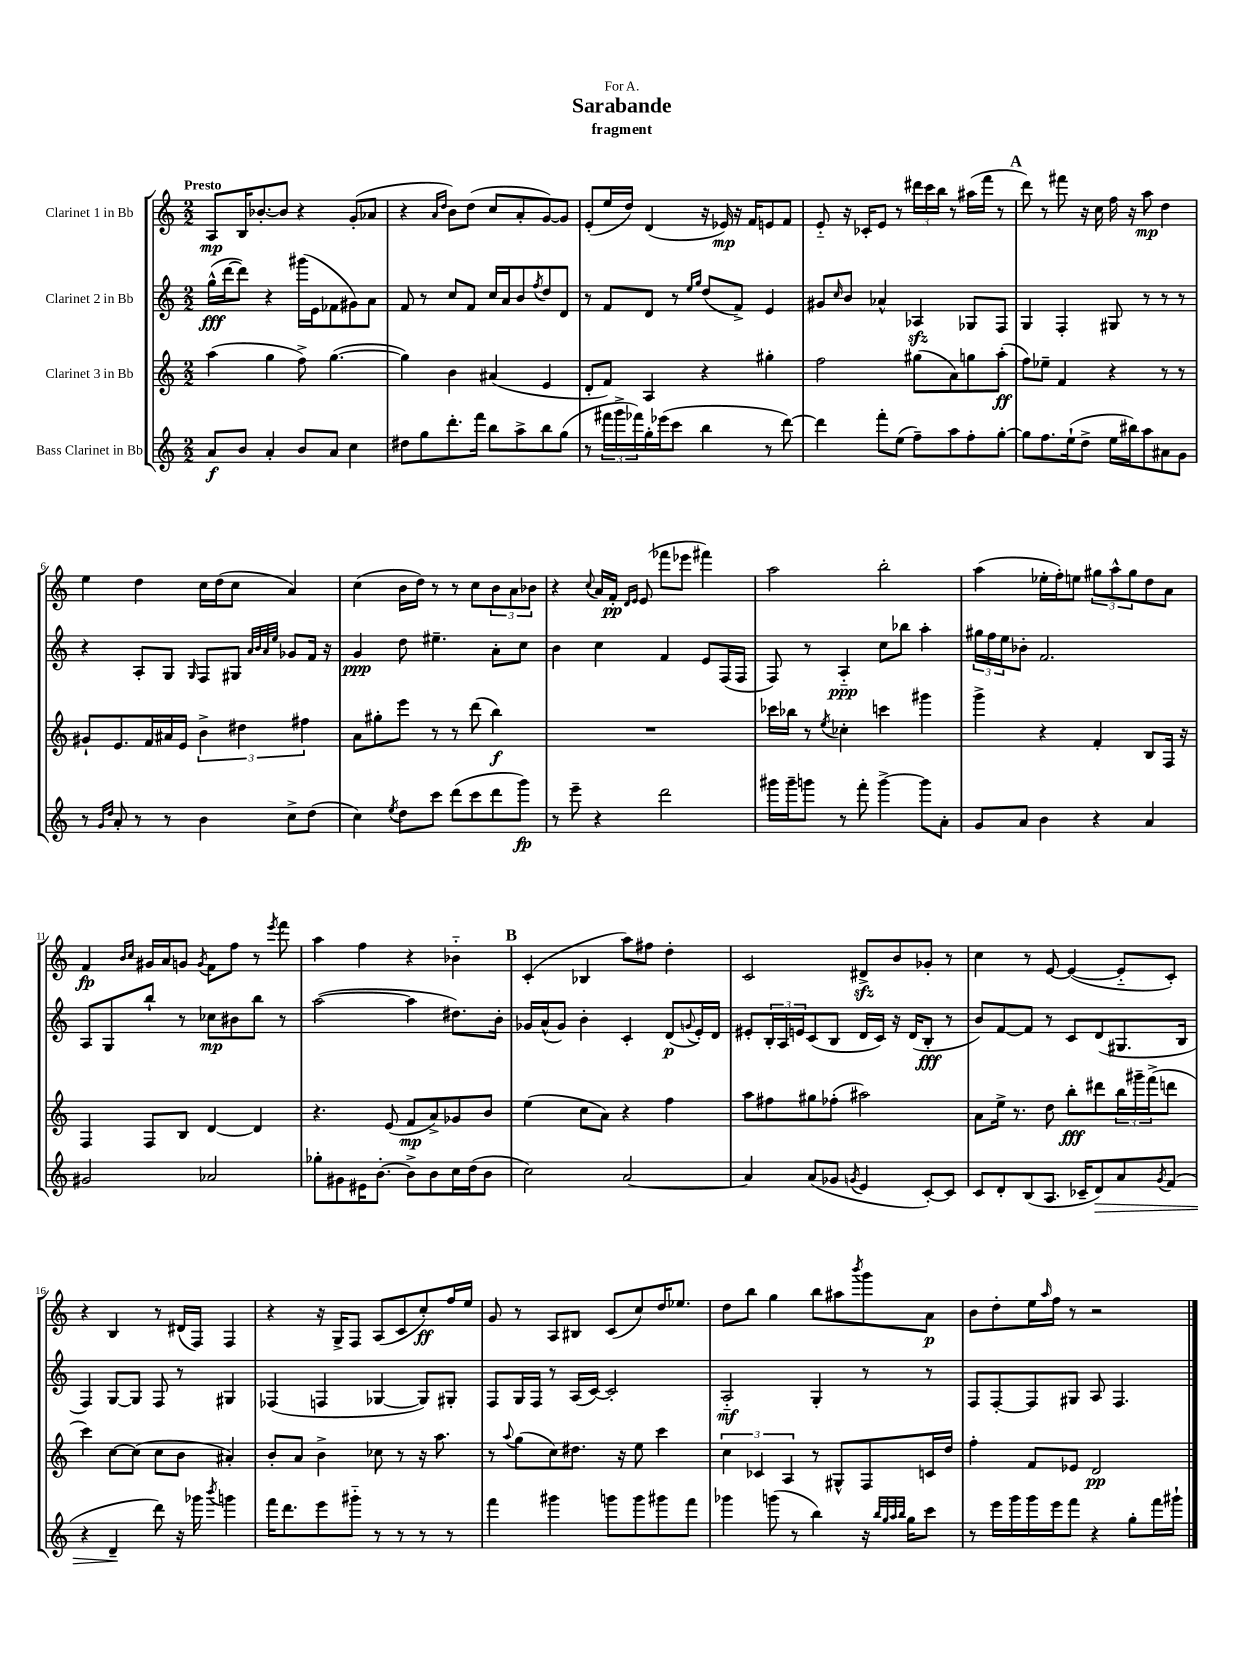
\header { title = "Sarabande" subtitle = "fragment" dedication = "For A." }
<<
\new StaffGroup <<
\new Staff = "s0" \with { instrumentName = "Clarinet 1 in Bb" } {
    \clef treble \key c \major \numericTimeSignature \time 2/2 \tempo "Presto"
    a8\mp b16 bes'8.~-. bes'8 r4 g'8-.( aes'8 |
    r4 \grace { a'16 d''16 } b'8) d''8( c''8 a'8-. g'8~) g'8 |
    e'8-.( e''16 d''16) d'4( r16 ees'16\mp) r16 f'16 e'8 f'8 |
    e'8-_ r16 ces'16-. e'8 r8 \tuplet 3/2 { dis'''16 c'''16 b''16 } r8 ais''16( f'''16 r8 |
    \mark \markup { \bold "A" } d'''8) r8 fis'''8 r16 c''16 f''16 r16 a''8\mp d''4 |
    e''4 d''4 c''16 d''16( c''8 a'4) |
    c''4( b'16 d''16) r8 r8 c''8 \tuplet 3/2 { b'8 a'8 bes'8 } |
    r4 \appoggiatura { c''8 } a'16 f'16-.\pp \grace { d'16 e'16 } e'8( fes'''8 ees'''8 fis'''4) |
    a''2 b''2-. |
    a''4( ees''16-. f''16-.) e''8 \tuplet 3/2 { gis''8 a''8-^ gis''8 } d''8 a'8 |
    f'4\fp \grace { b'16 c''16 } gis'16 a'16 g'8 \acciaccatura { g'8 } f'8 f''8 r8 \acciaccatura { e'''8 } f'''8 |
    a''4 f''4 r4 bes'4-_ |
    \mark \markup { \bold "B" } c'4-.( bes4 a''8) fis''8 d''4-. |
    c'2 dis'8->\sfz b'8 ges'8-. r8 |
    c''4 r8 e'8~ e'4~( e'8-_ c'8-.) |
    r4 b4 r8 dis'16( f16) f4 |
    r4 r16 g16-> f8 a8( c'8 c''8-.\ff) f''16 e''16 |
    g'8 r8 a8 bis8 c'8( c''8) d''16 ees''8. |
    d''8 b''8 g''4 b''8 ais''8 \acciaccatura { b'''8 } g'''8 a'8\p |
    b'8 d''8-. e''16 \grace { a''16 } f''16 r8 r2 \bar "|." |
}
\new Staff = "s1" \with { instrumentName = "Clarinet 2 in Bb" } {
    \clef treble \key c \major \numericTimeSignature \time 2/2
    g''16-^\fff( d'''16~ d'''8) r4 gis'''16( e'16 fes'8 gis'8) a'8 |
    f'8 r8 c''8 f'8 c''16 a'16 b'8 \acciaccatura { f''8 } d''8 d'8 |
    r8 f'8 d'8 r8 \grace { e''16 g''16 } d''8( f'8->) e'4 |
    gis'8 \grace { c''16 } b'8 aes'4-^ aes4\sfz ges8 f8 |
    \mark \markup { \bold "A" } g4 f4-. gis8 r8 r8 r8 |
    r4 a8-. g8 \grace { g16 } f8 gis8 \grace { a'32 b'32 a'32 e''32 } ges'8 f'16 r16 |
    g'4\ppp d''8 eis''4.-- a'8-. c''8 |
    b'4 c''4 f'4 e'8 f16( f16 |
    f8) r8 a4-_\ppp c''8 bes''8 a''4-. |
    \tuplet 3/2 { gis''16 f''16 e''16 } bes'8-. f'2. |
    a8 g8 b''8-! r8 ces''8\mp bis'8 b''8 r8 |
    a''2~( a''4 dis''8.) b'16-. |
    \mark \markup { \bold "B" } ges'16 a'16-^( ges'8) b'4-. c'4-. d'8\p( \appoggiatura { g'8 } e'16-.) d'16 |
    eis'8-. \tuplet 3/2 { b16-. a16 e'16 } c'8( b8 d'16 c'16) r16 d'16( b8-.\fff r8 |
    b'8) f'8~ f'8 r8 c'8 d'8( gis8. b16 |
    f4) g8~ g8 f8 r8 gis4 |
    fes4( f4 ges4~ ges8) gis8-. |
    f8 g16 f16 r8 a16( c'16~) c'2-. |
    a2-_\mf g4-. r8 r8 |
    f8 f8~-. f8 gis8 a8 f4. \bar "|." |
}
\new Staff = "s2" \with { instrumentName = "Clarinet 3 in Bb" } {
    \clef treble \key c \major \numericTimeSignature \time 2/2
    a''4( g''4 f''8->) g''4.~( |
    g''4) b'4 ais'4( e'4 |
    d'8-. f'8) a4 r4 gis''4-. |
    f''2 gis''8( a'8) g''8 a''8-.\ff( |
    \mark \markup { \bold "A" } f''8) ees''8-- f'4 r4 r8 r8 |
    gis'8-! e'8. f'16 ais'16 e'16 \tuplet 3/2 { b'4-> dis''4 fis''4 } |
    a'8 gis''8-. e'''8 r8 r8 d'''8( b''4\f) |
    R1 |
    ces'''16 bes''16 r8 \acciaccatura { e''8 } ces''4-. c'''4 gis'''4 |
    g'''4-> r4 f'4-. b8 f16 r16 |
    f4 f8 b8 d'4~ d'4 |
    r4. e'8( f'8\mp a'8->) ges'8 b'8 |
    \mark \markup { \bold "B" } e''4( c''8 a'8) r4 f''4 |
    a''8 fis''8 gis''8 fes''8-.( ais''2) |
    a'8 e''16-> r8. d''8 b''8-.\fff dis'''8 \tuplet 3/2 { b''16 gis'''16-- f'''16->( } d'''8 |
    c'''4) c''8~ c''8( c''8 b'8 ais'4-.) |
    b'8-. a'8 b'4-> ces''8 r8 r16 a''8. |
    r8 \appoggiatura { a''8 } g''8( c''8) dis''8. r16 e''8 c'''4 |
    \tuplet 3/2 { c''4 ces'4 a4 } r8 gis8-^ f8 c'16 d''16 |
    f''4-. f'8 ees'8 d'2\pp \bar "|." |
}
\new Staff = "s3" \with { instrumentName = "Bass Clarinet in Bb" } {
    \clef treble \key c \major \numericTimeSignature \time 2/2
    a'8\f b'8 a'4-. b'8 a'8 c''4 |
    dis''8 g''8 d'''8.-. f'''16 b''8 a''8-> b''8 g''8( |
    r8 \tuplet 3/2 { fis'''16 g'''16-> fes'''16) } g''16-. ees'''16( c'''8 b''4 r8 d'''8~) |
    d'''4 f'''8-. e''8( f''8--) a''8 f''8-. g''8~-. |
    \mark \markup { \bold "A" } g''8 f''8. e''16-!( d''8-> e''16 bis''16) a''8 ais'8 g'8 |
    r8 \grace { g'16 d''16 } a'8-. r8 r8 b'4 c''8-> d''8( |
    c''4) \acciaccatura { e''8 } d''8 c'''8 d'''8( c'''8 d'''8 g'''8\fp) |
    r8 e'''8-- r4 d'''2 |
    gis'''16 gis'''16-- g'''8 r8 f'''8-. g'''4~-> g'''8 a'8-. |
    g'8 a'8 b'4 r4 a'4 |
    gis'2 aes'2 |
    ges''8-. gis'8 eis'16 b'8.~-. b'8-> b'8 c''16 d''16( b'8 |
    \mark \markup { \bold "B" } c''2) a'2~ |
    a'4 a'8( ges'8 \acciaccatura { g'8 } e'4 c'8~-.) c'8 |
    c'8 d'8-. b8( a8. ces'16-- d'8\>) a'8 \acciaccatura { g'8 } f'8( |
    r4 d'4--\! d'''8) r16 ges'''16 \acciaccatura { b'''8 } g'''4 |
    f'''16 d'''8. e'''8 gis'''8-_ r8 r8 r8 r8 |
    f'''4 gis'''4 g'''8 g'''8 gis'''8 f'''8 |
    ges'''4 g'''8( r8 b''4) r16 \grace { b''32 g''32 a''32 b''32 } g''16 c'''8 |
    r8 e'''16 g'''16 g'''16 e'''16 f'''8 r4 g''8-. f'''16 gis'''16-! \bar "|." |
}
>>
>>
